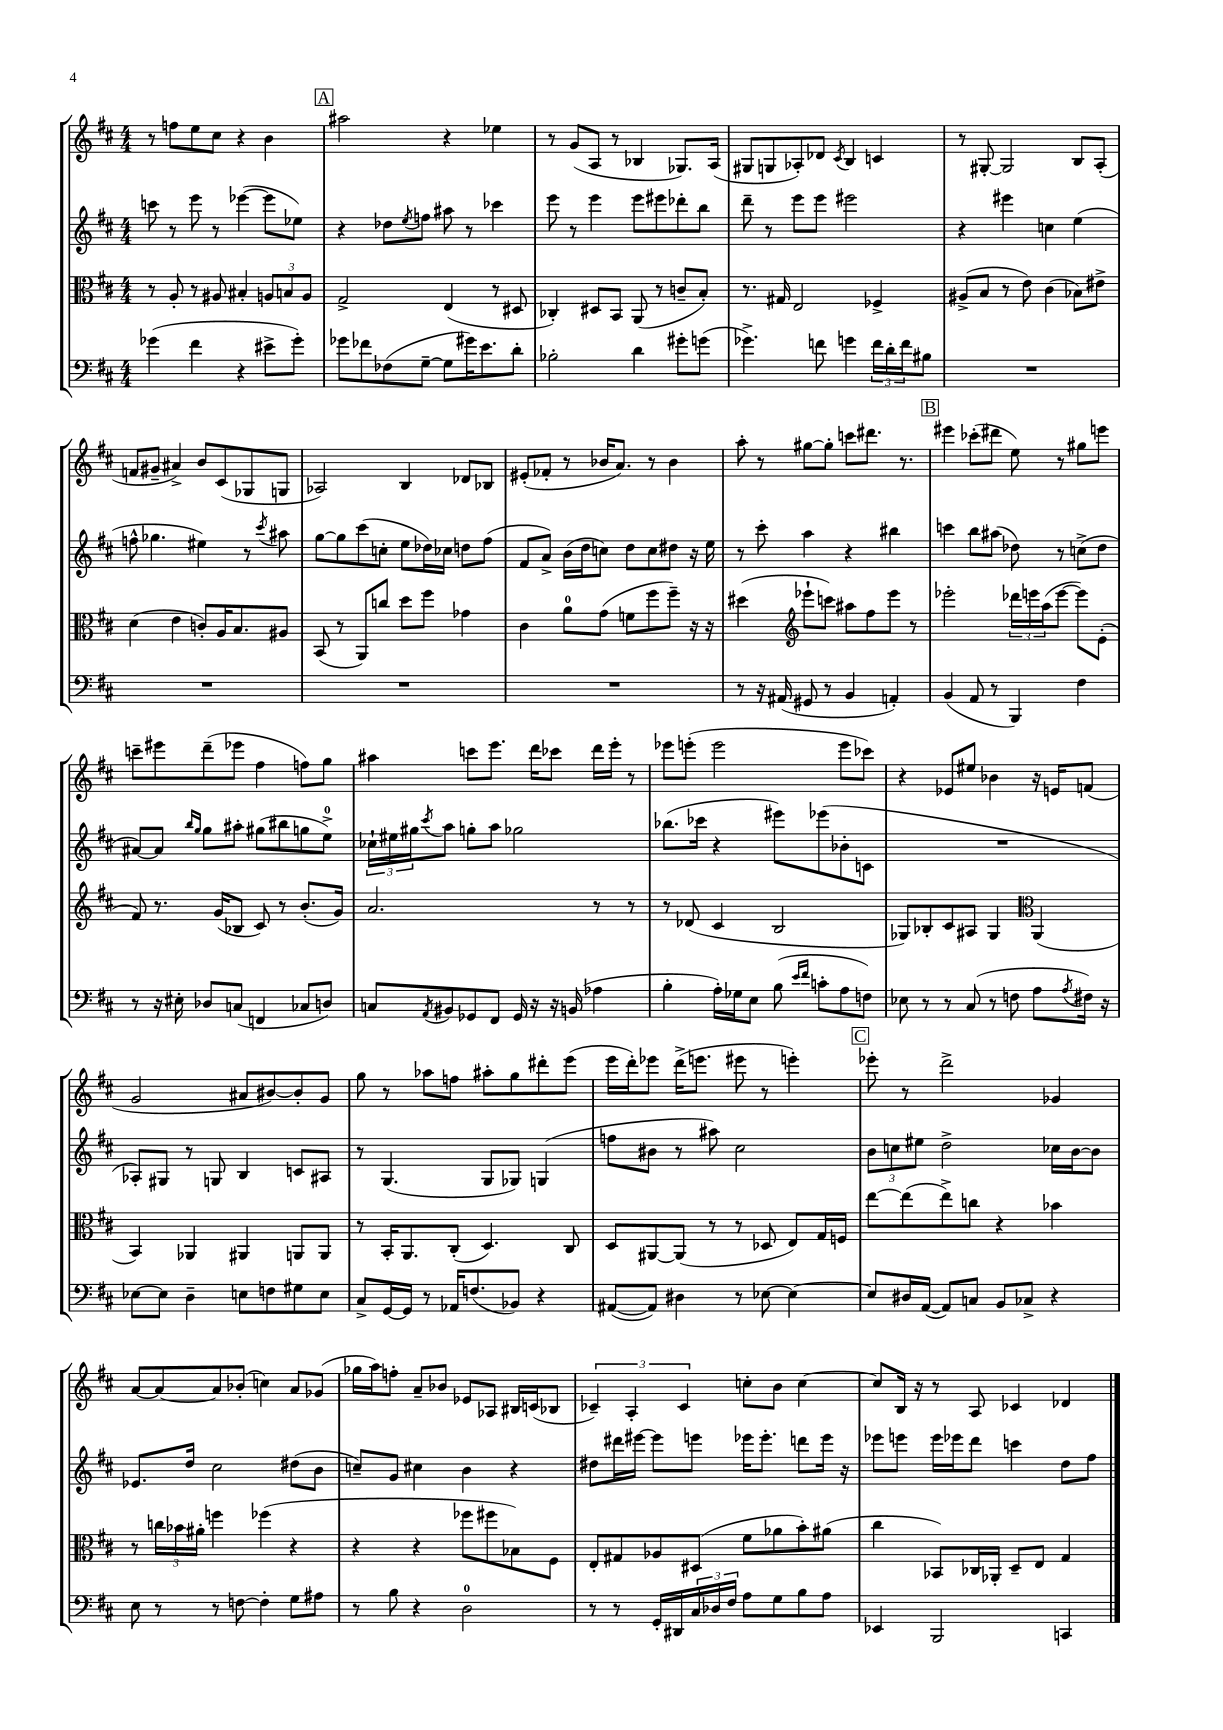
<<
\new StaffGroup <<
\new Staff = "s0" {
    \clef treble \key d \major \numericTimeSignature \time 4/4
    r8 f''8 e''8 cis''8 r4 b'4 |
    \mark \markup { \box "A" } ais''2 r4 ees''4 |
    r8 g'8( a8 r8 bes4 ges8.) a16( |
    gis8 g8 aes8-.) des'8 \acciaccatura { cis'8 } b4 c'4 |
    r8 gis8~-. gis2 b8 a8-.( |
    f'8 gis'8-- ais'4->) b'8 cis'8( ges8 g8 |
    aes2) b4 des'8 bes8 |
    eis'8-.( fes'8-. r8 bes'16 a'8.) r8 bes'4 |
    a''8-. r8 gis''8~ gis''8-. c'''8 dis'''8. r8. |
    \mark \markup { \box "B" } eis'''4 ces'''8-.( dis'''8 e''8) r8 gis''8 e'''8 |
    c'''8-- eis'''8 d'''8--( ees'''8 fis''4 f''8) g''8 |
    ais''4 c'''8 e'''8. d'''16 ces'''8 d'''16 e'''16-. r8 |
    ees'''8 e'''8-.( e'''2 e'''8 ces'''8) |
    r4 ees'8 eis''8 bes'4 r16 e'16 f'8( |
    g'2 ais'8 bis'8~) bis'8-. g'8 |
    g''8 r8 aes''8 f''8 ais''8-. g''8 dis'''8-. e'''8( |
    e'''16 d'''16-.) ees'''8 d'''16->( e'''8. eis'''8 r8 e'''4-.) |
    \mark \markup { \box "C" } ees'''8-. r8 d'''2-> ges'4 |
    a'8~ a'8~ a'8 bes'8-.( c''4) a'8 ges'8( |
    ges''16 a''16) f''8-. a'8-- bes'8 ees'8 aes8 bis16 c'16( bes8 |
    \tuplet 3/2 { ces'4--) a4-. ces'4 } c''8-. b'8 c''4~ |
    c''8 b16 r16 r8 a8 ces'4 des'4 \bar "|." |
}
\new Staff = "s1" {
    \clef treble \key d \major \numericTimeSignature \time 4/4
    c'''8 r8 e'''8 r8 ees'''4~( ees'''8 ees''8) |
    \mark \markup { \box "A" } r4 des''8 \acciaccatura { e''8 } f''8 ais''8 r8 ces'''4 |
    e'''8 r8 e'''4 e'''8 eis'''8 des'''8-. b''8 |
    d'''8-- r8 e'''8 e'''8 eis'''2 |
    r4 eis'''4 c''4 e''4( |
    f''8-^ ges''4. eis''4) r8 \acciaccatura { cis'''8 } ais''8 |
    g''8~ g''8 cis'''8( c''8-. e''8 des''16) ces''16 d''8 fis''8( |
    fis'8 a'8->) b'16( d''16 c''8) d''8 c''8 dis''8 r16 e''16 |
    r8 cis'''8-. a''4 r4 bis''4 |
    \mark \markup { \box "B" } c'''4 b''8 ais''8( des''8) r8 c''8->( des''8 |
    ais'8~) ais'8 \grace { b''16 g''16 } g''8 ais''8-. gis''8( bis''8 g''8 e''8-0->) |
    \tuplet 3/2 { ces''16-! eis''16 gis''16 } \acciaccatura { cis'''8 } a''8 g''8-. a''8 ges''2 |
    bes''8.( ces'''16 r4 eis'''8) ees'''8( bes'8-. c'8 |
    R1 |
    aes8-.) gis8 r8 g8 b4 c'8 ais8 |
    r8 g4.( g8 ges8) g4( |
    f''8 bis'8 r8 ais''8) cis''2 |
    \mark \markup { \box "C" } \tuplet 3/2 { b'8 c''8 eis''8 } d''2-> ces''16 b'16~ b'8 |
    ees'8. d''16 cis''2 dis''8( b'8 |
    c''8--) g'8 cis''4 b'4 r4 |
    dis''8 dis'''16 eis'''16~ eis'''8 e'''8 ees'''16 ees'''8.-. d'''8 ees'''16 r16 |
    ees'''8 e'''8 e'''16 ees'''16 d'''8 c'''4 d''8 fis''8 \bar "|." |
}
\new Staff = "s2" {
    \clef alto \key d \major \numericTimeSignature \time 4/4
    r8 a8-. r8 ais8 bis4-. \tuplet 3/2 { a8 b8 a8 } |
    \mark \markup { \box "A" } g2-> e4( r8 dis8 |
    ces4-.) dis8 b,8 a,8( r8 c'8-- b8-.) |
    r8. gis16 e2 fes4-> |
    ais8->( b8 r8 e'8) cis'4( bes8) eis'8-> |
    d'4( e'4 c'8-.) a16 b8. ais8 |
    b,8( r8 a,8) c''8 d''8 fis''8 ges'4 |
    cis'4 a'8-0 g'8( f'8 fis''8 fis''8--) r16 r16 |
    dis''4( \clef treble ees'''8-! c'''8) ais''8 fis''8 ees'''8 r8 |
    \mark \markup { \box "B" } ees'''2-. \tuplet 3/2 { des'''16 e'''16 a''16( } e'''8~ e'''8) e'8-.( |
    fis'8) r8. g'16( bes8 cis'8) r8 b'8.-.( g'16) |
    a'2. r8 r8 |
    r8 des'8( cis'4 b2 |
    ges8) bes8-. cis'8 ais8 ges4 \clef alto a,4( |
    b,4) aes,4 ais,4 a,8 a,8 |
    r8 b,16-. a,8. cis8-.( d4.) cis8 |
    d8 ais,8~ ais,8( r8 r8 des8 e8) g16 f16 |
    \mark \markup { \box "C" } e''8~ e''8( e''8->) c''8 r4 bes'4 |
    r8 \tuplet 3/2 { c''16 bes'16 ais'16-. } f''4 fes''4( r4 |
    r4 r4 fes''8 fis''8 bes8) fis8 |
    e8-. gis8 aes8 dis8( fis'8 aes'8 b'8-.) ais'8( |
    cis''4 bes,8) ces16 aes,16-. d8-- e8 g4 \bar "|." |
}
\new Staff = "s3" {
    \clef bass \key d \major \numericTimeSignature \time 4/4
    ges'4( fis'4 r4 eis'8-> ges'8-.) |
    \mark \markup { \box "A" } ges'8 fes'8 fes8( g8~-- g8 gis'16) e'8. d'8-. |
    bes2-. d'4 gis'8-. g'8( |
    ges'4.->) f'8 g'4 \tuplet 3/2 { f'16 d'16-. f'16 } bis8 |
    R1 |
    R1 |
    R1 |
    R1 |
    r8 r16 ais,16( gis,8 r8 b,4 a,4-.) |
    \mark \markup { \box "B" } b,4( a,8 r8 b,,4) fis4 |
    r8 r16 eis16-. des8 c8( f,4 ces8 d8) |
    c8 \acciaccatura { a,8 } bis,8 ges,8 fis,8 ges,16 r16 r16 b,16( aes4 |
    b4-. a16-.) ges16 e8 b8( \grace { e'16 fis'16 } c'8-. a8 f8) |
    ees8 r8 r8 cis8( r8 f8 a8 \acciaccatura { a8 } fis16) r16 |
    ees8~ ees8 d4-- e8 f8 gis8 e8 |
    cis8-> g,16~ g,16 r8 aes,16 f8.( bes,8) r4 |
    ais,8~( ais,8) dis4 r8 ees8~ ees4~ |
    \mark \markup { \box "C" } ees8 dis16 a,16~( a,8) c8 b,8 ces8-> r4 |
    e8 r8 r8 f8~ f4-. g8 ais8 |
    r8 b8 r4 d2-0 |
    r8 r8 g,16-. dis,16 \tuplet 3/2 { cis16 des16 fis16 } a8 g8 b8 a8 |
    ees,4 b,,2 c,4 \bar "|." |
}
>>
>>
\layout { \context { \Score \remove "Bar_number_engraver" } }
